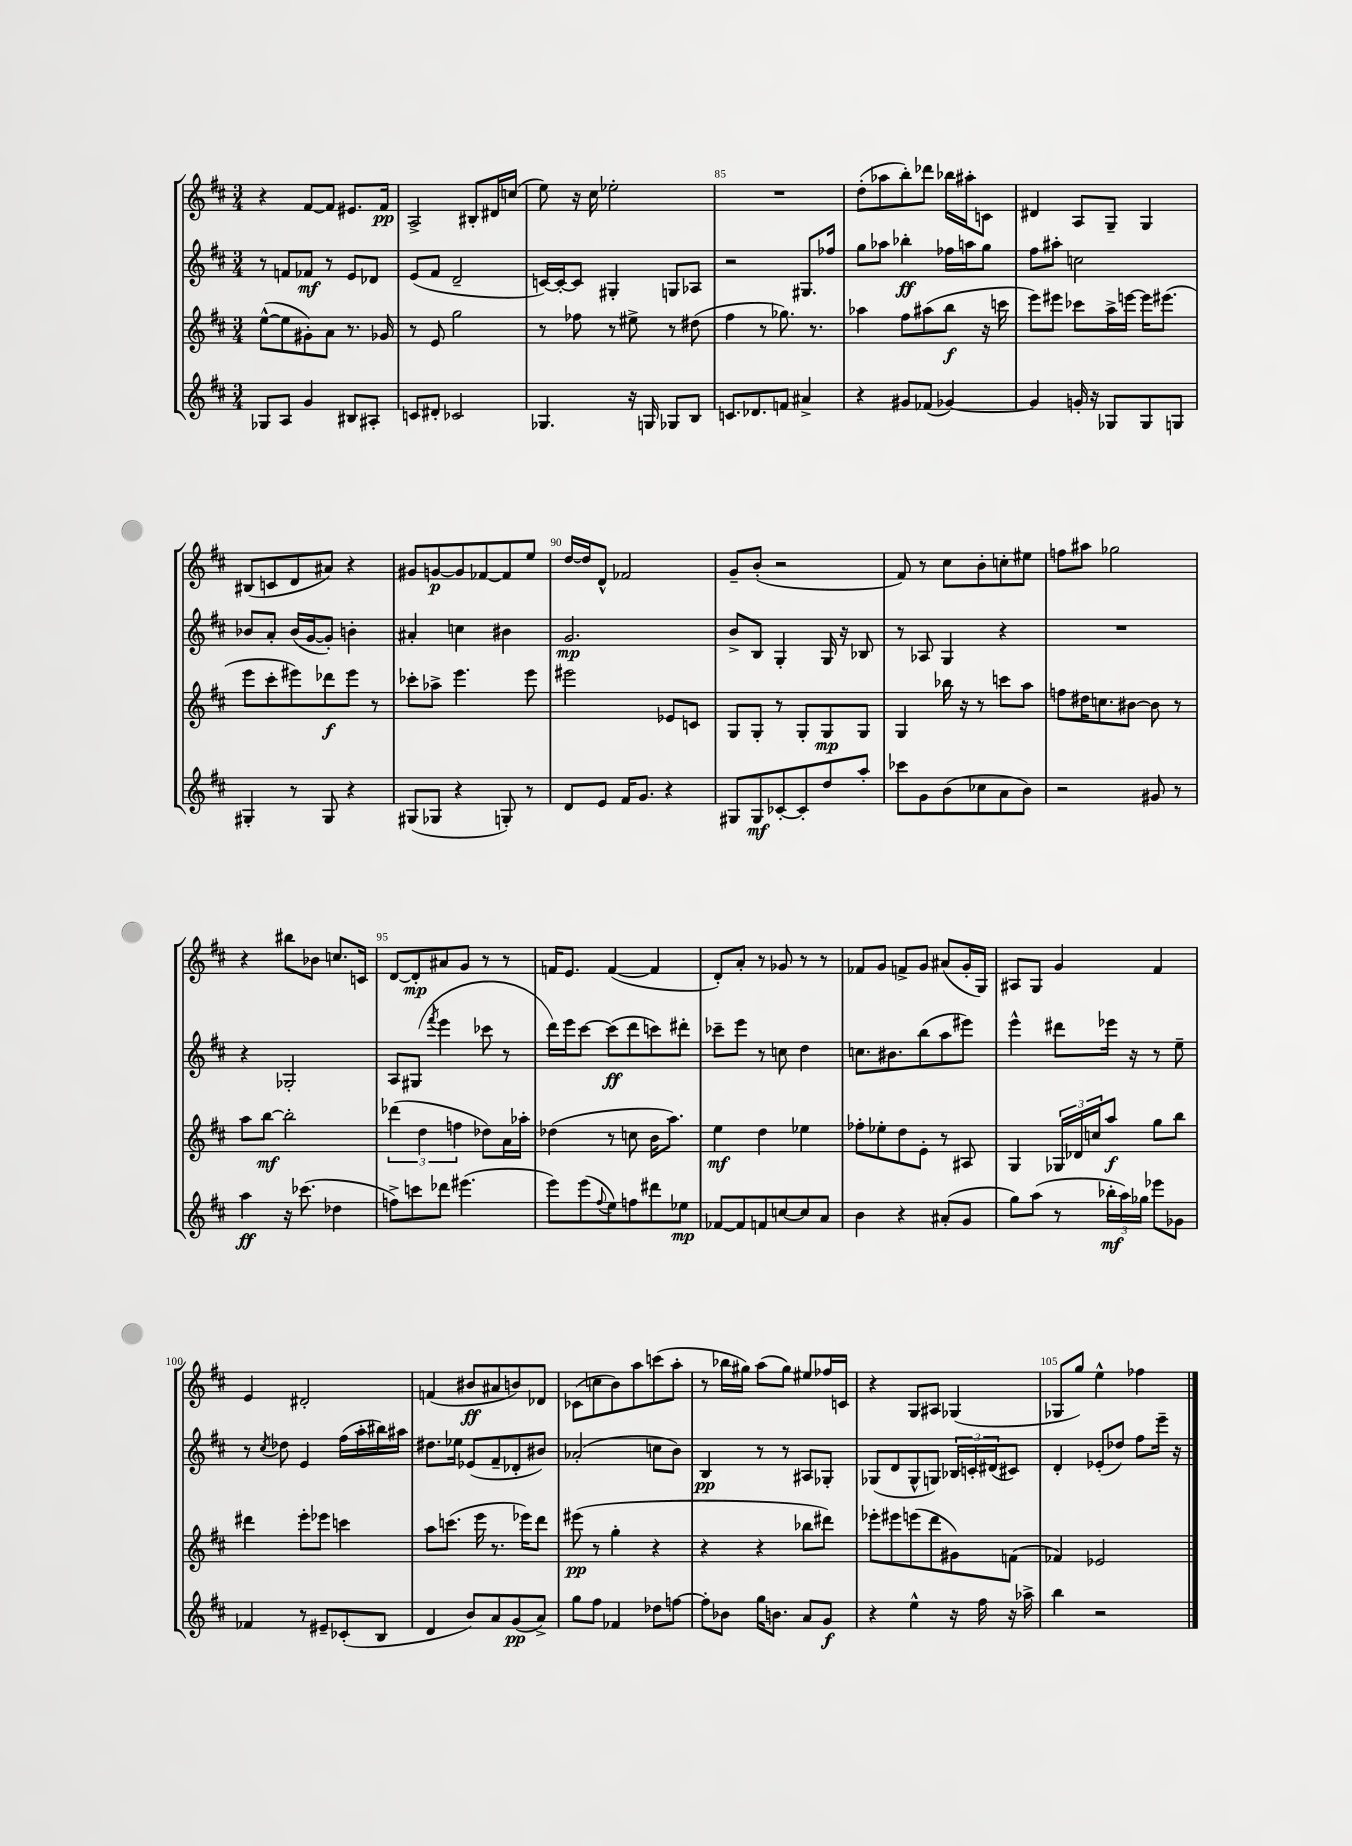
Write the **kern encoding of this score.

**kern	**kern	**kern	**kern
*staff4	*staff3	*staff2	*staff1
*clefG2	*clefG2	*clefG2	*clefG2
*k[f#c#]	*k[f#c#]	*k[f#c#]	*k[f#c#]
*M3/4	*M3/4	*M3/4	*M3/4
8G-	([8ee^^	8r	4r
8A	8ee]	8f	.
4g	8g#')	8f-	[8f#
.	8a	8r	8f#]
8B#	8.r	8e	8.e#
8A#'	.	8d-	.
.	16g-	.	16f#
=	=	=	=
8c	8r	(8e	2A^
8d#'	8e	8f#	.
2c-	2gg	2d~	.
.	.	.	8B#'
.	.	.	16d#
.	.	.	(16cc
=	=	=	=
4.G-	8r	[16c)	8ee)
.	.	16c'_	.
.	8ff-	8c]	16r
.	.	.	16cc#
.	8r	4G#'	2ee-'
16r	8ee#^	.	.
16G	.	.	.
8G-	8r	8G	.
8B	(8dd#	8A-	.
=	=	=	=
8.c	4ff#	2r	2.r
8.d-	.	.	.
.	8r	.	.
8f	8.gg-)	.	.
4a#^	.	8.G#	.
.	8.r	.	.
.	.	16ff-	.
=	=	=	=
4r	4aa-	8gg	(8dd'
.	.	8aa-	8aa-
8g#	8ff#	4bb-'	8bb')
(8f-	(8aa#	.	8ddd-
[4g-)	8bb	16ff-	16bb-
.	.	16aa	16aa#'
.	16r	8gg	8c
.	16ccc	.	.
=	=	=	=
4g-]	8eee)	8ff#	4d#
.	8eee#	8aa#'	.
16g'	8ccc-	2cc	8A
16r	.	.	.
8G-	16aa^	.	8G~
.	[16eee	.	.
8G-	16eee]	.	4G
.	(8.eee#	.	.
8G	.	.	.
=	=	=	=
4G#'	8eee	8b-	(8B#
.	8ccc#'	8a'	8c
8r	8eee#)	(16b-	8d
.	.	[16g	.
8G#	8ddd-	8g'])	8a#)
4r	8eee#	4b'	4r
.	8r	.	.
=	=	=	=
(8G#	8ccc-'	4a#'	8g#
8G-	8aa-^	.	[8g
4r	4.eee	4cc	8g]
.	.	.	[8f-
8G')	.	4b#	8f-]
8r	8eee	.	8ee
=	=	=	=
8d	2eee#	2.g	[16dd
.	.	.	16dd]
8e	.	.	8d^^
16f#	.	.	2f-
8.g	.	.	.
4r	8e-	.	.
.	8c	.	.
=	=	=	=
8G#	8G	8b^	8g~
8G#	8G'	8B	(8b'
[8c-'	8r	4G'	2r
8c-']	8G'	.	.
8dd	8G	16G	.
.	.	16r	.
8aa'	8G	8B-	.
=	=	=	=
8ccc-	4G	8r	8f#)
8g	.	8A-	8r
(8b	16bb-	4G	8cc#
.	16r	.	.
8cc-	8r	.	8b'
8a	8ccc	4r	8cc'
8b)	8aa	.	8ee#
=	=	=	=
2r	8ff	2.r	8ff
.	16dd#	.	8aa#
.	8.cc	.	.
.	.	.	2gg-
.	[8b#	.	.
8g#	8b#]	.	.
8r	8r	.	.
=	=	=	=
4aa	8aa	4r	4r
.	[8bb	.	.
16r	2bb']	2G-'	8bb#
(8.ccc-	.	.	.
.	.	.	8b-
4dd-	.	.	8.cc
.	.	.	16c
=	=	=	=
8ff^)	(6ddd-	8A	[8d
8ccc	.	(8G#	8d']
.	6dd	.	.
.	.	8qfff#	.
8ddd-	.	4eee	8a#
.	6ff	.	.
(4.eee#	.	.	8g
.	8dd-)	8ccc-	8r
.	16a	8r	8r
.	16aa-'	.	.
=	=	=	=
8eee)	(4dd-	16ddd)	16f
.	.	16eee	8.e
(8eee	.	[8ccc#	.
8qqff#	.	.	.
8ee)	8r	(8ccc#]	([4f
8ff	8cc	8ddd	.
8ddd#	16b	8ccc)	4f]
.	8.aa)	.	.
8ee-	.	8ddd#'	.
=	=	=	=
[8f-	4ee	8ccc-~	8d')
8f-]	.	8eee	8a'
8f	4dd	8r	8r
[8cc	.	8cc	8g-
8cc]	4ee-	4dd	8r
8a	.	.	8r
=	=	=	=
4b	8ff-'	8.cc	8f-
.	8ee-'	.	8g
.	.	8.b#	.
4r	8dd	.	8f^
.	8e'	(8bb	8g
(8a#'	8r	8aa	(8a#
8g	8A#	8eee#)	16g'
.	.	.	16G)
=	=	=	=
8gg)	4G	4eee^^	8A#
(8aa	.	.	8G
8r	24G-	8ddd#	4g
.	24d-	.	.
.	24cc	.	.
24bb-'	8aa	16eee-	.
24aa)	.	.	.
.	.	16r	.
24gg-	.	.	.
8eee-	8gg	8r	4f#
8g-	8bb	8ee~	.
=	=	=	=
4f-	4ddd#	8r	4e
.	.	8qcc#	.
.	.	8dd-	.
8r	8eee'	4e	2d#'
8e#~	8eee-	.	.
(8c-'	4ccc	(16ff#	.
.	.	16aa'	.
8B	.	16bb#)	.
.	.	16aa#	.
=	=	=	=
4d	8aa	8.dd#	(4f
.	(8.ccc	.	.
.	.	16ee-	.
8b)	.	(8e-	8b#
.	16eee	.	.
8a	8.r	8f#~	8a#
(8g	.	8d-'	8b)
.	16eee-)	.	.
8a^)	8ddd	8b#)	8d-
=	=	=	=
8gg	(8eee#	(2a-'	(8c-
8ff#	8r	.	8cc
4f-	4gg'	.	8b)
.	.	.	8aa
8dd-	4r	8cc	(8ccc
[8ff	.	8b)	8aa'
=	=	=	=
8ff']	4r	4B	8r
8b-	.	.	16bb-
.	.	.	16gg#)
16gg	4r	8r	(8aa
8.b	.	.	.
.	.	8r	8gg#)
8a	8bb-	8A#	8ee#
8g	8ddd#)	8G-'	16ff-
.	.	.	16c
=	=	=	=
4r	8eee-'	(8G-	4r
.	8eee#	8d	.
4ee^^	(8eee	8G-^^	8G
.	8ddd	8G)	8A#
16r	8g#)	24B-	(4G-
.	.	24c'	.
16ff#	.	.	.
.	.	(24d#	.
16r	(8f	8c#)	.
16aa-^	.	.	.
=	=	=	=
4bb	4f-)	4d'	8G-
.	.	.	8gg)
2r	2e-	(8e-'	4ee^^
.	.	8dd-)	.
.	.	8ff#	4ff-
.	.	16eee~	.
.	.	16r	.
==	==	==	==
*-	*-	*-	*-
